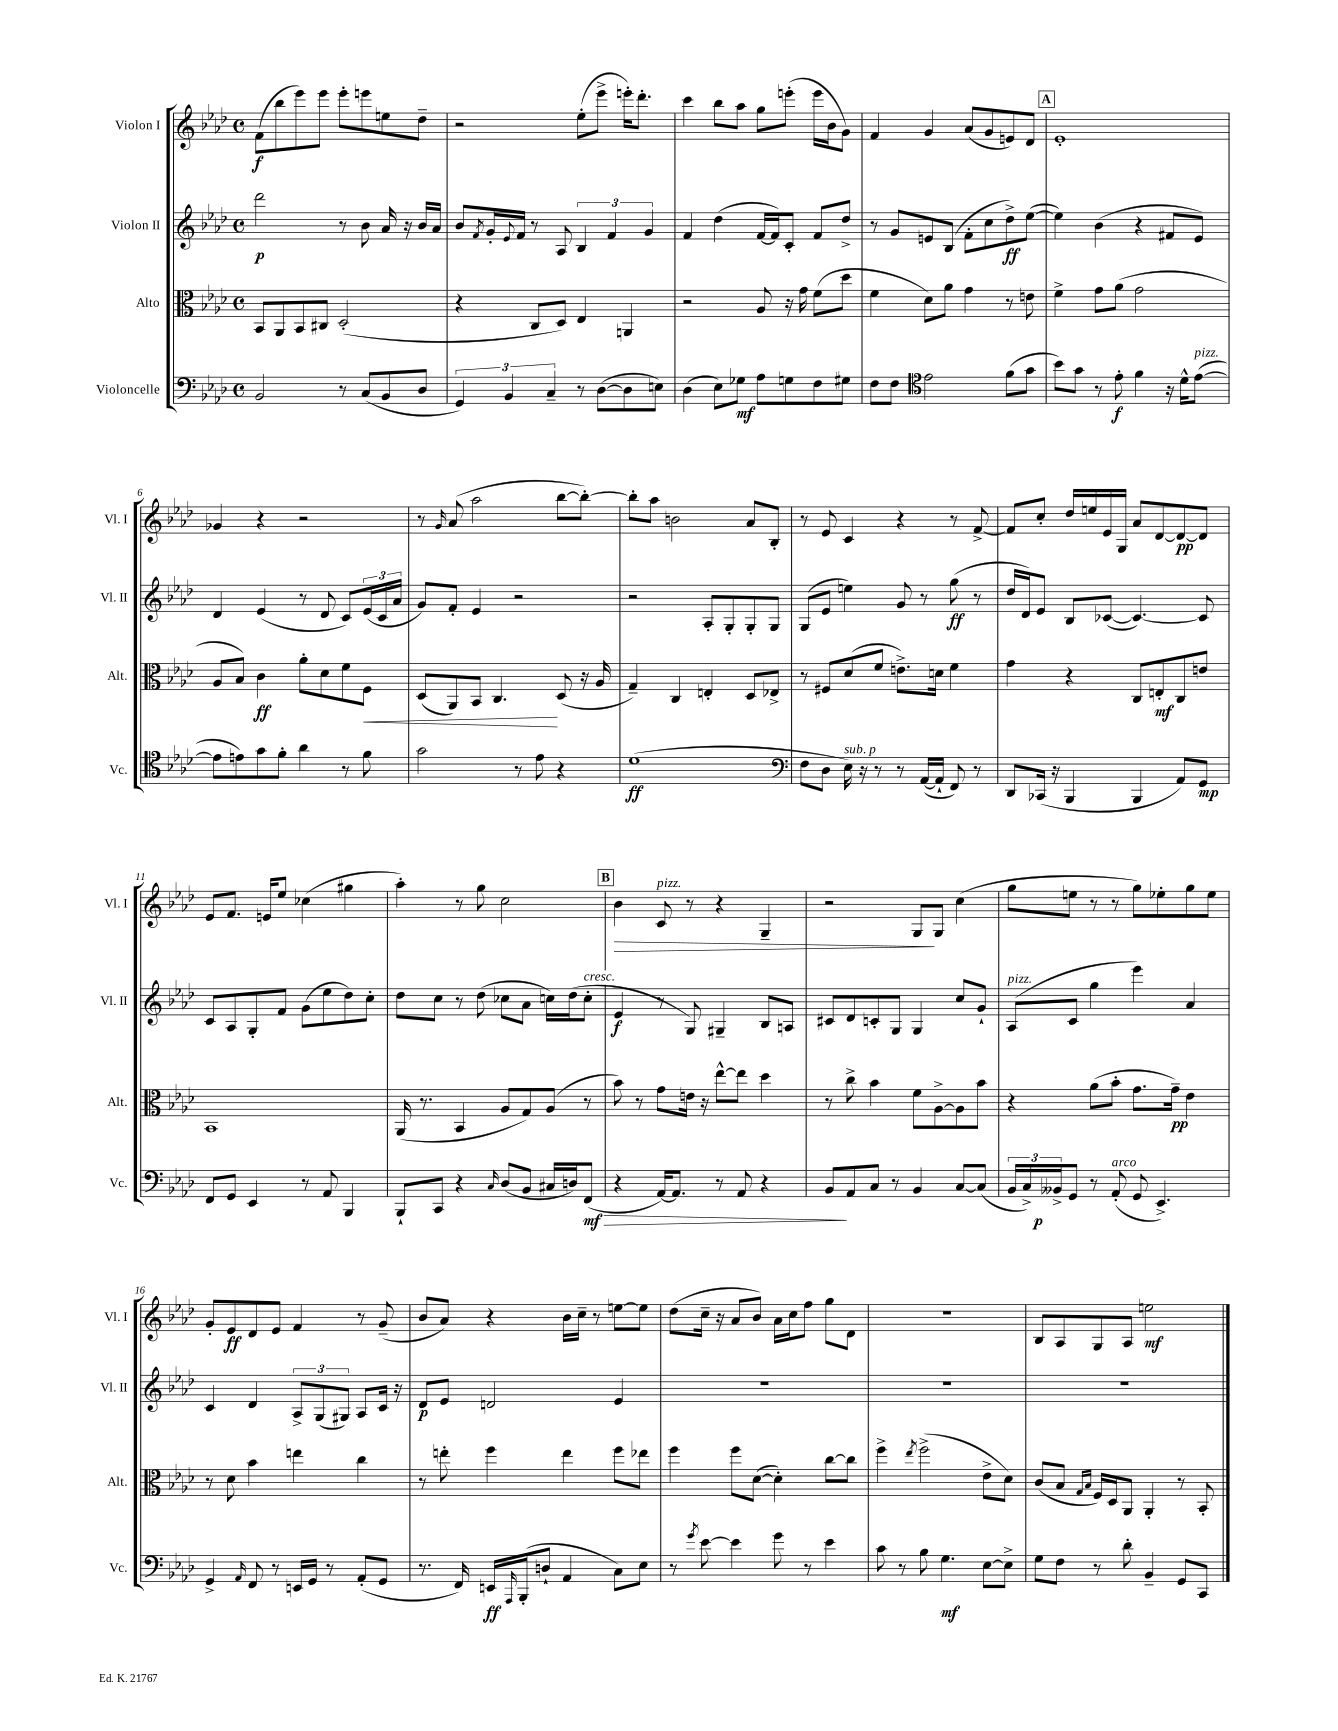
<<
\new StaffGroup <<
\new Staff = "s0" \with { instrumentName = "Violon I" shortInstrumentName = "Vl. I" } {
    \clef treble \key aes \major \defaultTimeSignature \time 4/4
    f'8\f( bes''8 ees'''8) ees'''8 ees'''8-. e'''8 e''8 des''8-- |
    r2 ees''8-.( ees'''8-> e'''16-.) des'''8.-. |
    c'''4 bes''8 aes''8 g''8 e'''8-.( e'''16 bes'16 g'8) |
    f'4 g'4 aes'8( g'8 e'8) des'8 |
    \mark \markup { \box "A" } ees'1-. |
    ges'4 r4 r2 |
    r8 \grace { g'16 } aes'8( aes''2 bes''8~ bes''8~-.) |
    bes''8-. aes''8 b'2 aes'8 bes8-. |
    r8 ees'8 c'4 r4 r8 f'8~-> |
    f'8 c''8-. des''16 e''16 ees'16 g16 aes'8 des'8~ des'8~\pp des'8 |
    ees'8 f'8. e'16 ees''8 ces''4( gis''4 |
    aes''4-.) r8 g''8 c''2 |
    \mark \markup { \box "B" } bes'4\> c'8^\markup { \italic "pizz." } r8 r4 g4-- |
    r2 g8\! g8 c''4( |
    g''8 e''8 r8 r8 g''8) ees''8-. g''8 ees''8 |
    g'8-. ees'8\ff des'8 ees'8 f'4 r8 g'8--( |
    bes'8 aes'8) r4 bes'16 c''16-- r8 e''8~ e''8 |
    des''8( c''16-- r16 aes'8 bes'8) aes'16 c''16 f''8 g''8 des'8 |
    R1 |
    bes8 aes8 g8 aes8 e''2\mf \bar "|." |
}
\new Staff = "s1" \with { instrumentName = "Violon II" shortInstrumentName = "Vl. II" } {
    \clef treble \key aes \major \defaultTimeSignature \time 4/4
    des'''2\p r8 bes'8 aes'16 r16 bes'16 aes'16 |
    bes'8 \acciaccatura { f'8 } g'16-. \appoggiatura { ees'8 } f'16 r8 aes8 \tuplet 3/2 { bes4 f'4 g'4 } |
    f'4 des''4( f'16~ f'16) c'8-. f'8 des''8-> |
    r8 g'8 e'8 bes8( f'8-. c''8 des''8->\ff) ees''8~( |
    \mark \markup { \box "A" } ees''4) bes'4( r4 fis'8 ees'8) |
    des'4 ees'4( r8 des'8 c'8) \tuplet 3/2 { ees'16( c'16 aes'16 } |
    g'8) f'8-. ees'4 r2 |
    r2 aes8-. g8-. g8-. g8 |
    g8( ees'8 e''4) g'8 r8 g''8\ff( r8 |
    des''16 des'16) ees'8 bes8 ces'8~( ces'4.~) ces'8 |
    c'8 aes8 g8-. f'8 g'8( ees''8 des''8) c''8-. |
    des''8 c''8 r8 des''8( ces''8 aes'8 c''16) des''16( c''8-.^\markup { \italic "cresc." } |
    \mark \markup { \box "B" } ees'4\f r8 g8) gis4-- bes8 a8 |
    cis'8 des'8 c'8-. g8 g4 c''8 g'8-! |
    aes8^\markup { \italic "pizz." }( c'8 g''4 ees'''4) aes'4 |
    c'4 des'4 \tuplet 3/2 { aes8-> g8( gis8) } aes8 c'16 r16 |
    des'8\p ees'8 d'2 ees'4 |
    R1 |
    R1 |
    R1 \bar "|." |
}
\new Staff = "s2" \with { instrumentName = "Alto" shortInstrumentName = "Alt." } {
    \clef alto \key aes \major \defaultTimeSignature \time 4/4
    bes,8 aes,8 bes,8 cis8 des2-.( |
    r4 c8 des8) ees4 a,4 |
    r2 aes8 r16 g'16 f'8( des''8 |
    f'4 des'8) aes'8 g'4 r8 e'8 |
    \mark \markup { \box "A" } f'4-> g'8 aes'8( g'2 |
    aes8 bes8) c'4\ff aes'8-. des'8 f'8 f8\< |
    des8( aes,8) bes,8 c4.\! des8( r16 aes16 |
    g4--) c4 e4-. des8 ees8-> |
    r8 fis8 des'8( f'8 e'8.->) d'16 f'4 |
    g'4 r4 c8 e8-.\mf c8 e'8 |
    bes,1 |
    aes,16( r8. bes,4 aes8 g8) aes8( r8 |
    \mark \markup { \box "B" } bes'8) r8 g'8 e'16 r16 ees''8~-^ ees''8 des''4 |
    r8 c''8-> bes'4 f'8 aes8~-> aes8 bes'8 |
    r4 aes'8( bes'8-. g'8. g'16--\pp) ees'4 |
    r8 des'8 bes'4 e''4 c''4 |
    r8 e''8-. f''4 e''4 f''8 ees''8 |
    f''4 f''8 des'8~( des'4-.) c''8~ c''8 |
    f''4-> \acciaccatura { ees''8 } f''2->( ees'8-> des'8) |
    c'8( bes8 \grace { g16 bes16 } f16) des16 aes,8 aes,4-. r8 bes,8-. \bar "|." |
}
\new Staff = "s3" \with { instrumentName = "Violoncelle" shortInstrumentName = "Vc." } {
    \clef bass \key aes \major \defaultTimeSignature \time 4/4
    bes,2 r8 c8( bes,8 des8 |
    \tuplet 3/2 { g,4) bes,4 c4-- } r8 des8~( des8 e8) |
    des4( ees8) ges8\mf aes8 g8 f8 gis8 |
    f8 f8 \clef tenor ees'2 f'8( g'8 |
    \mark \markup { \box "A" } bes'8) g'8 r8 ees'8-.\f f'4 r16 des'16-^ ees'8~^\markup { \italic "pizz." }( |
    ees'8 e'8) g'8 f'8-. aes'4 r8 f'8 |
    g'2 r8 ees'8 r4 |
    des'1\ff( |
    \clef bass f8 des8 ees16^\markup { \italic "sub. p" }) r16 r8 r8 aes,16~( aes,16-! f,8) r8 |
    des,8 ces,16( r16 bes,,4 bes,,4 aes,8) g,8\mp |
    f,8 g,8 ees,4 r8 aes,8 bes,,4 |
    bes,,8-! c,8 r4 \grace { c16 } des8( bes,8 cis16 d16) f,8\mf\>( |
    \mark \markup { \box "B" } r4 aes,16~) aes,8. r8 aes,8 r4 |
    bes,8\! aes,8 c8 r8 bes,4 c8~ c8( |
    \tuplet 3/2 { bes,16 c16->) beses,16->\p } g,8 r8 aes,8-.^\markup { \italic "arco" }( g,8 ees,4.->) |
    g,4-> \grace { aes,16 } f,8 r8 e,16 g,16 r8 aes,8-.( g,8 |
    r8. f,16) e,16\ff \grace { aes,,16 } bes,,16-.( d8-! aes,4 c8) ees8 |
    r8 \acciaccatura { g'8 } ees'8~ ees'4 g'8 r8 ees'4 |
    c'8 r8 bes8 g4.\mf ees8~ ees8-> |
    g8 f8 r8 des'8-. bes,4-- g,8 c,8 \bar "|." |
}
>>
>>
